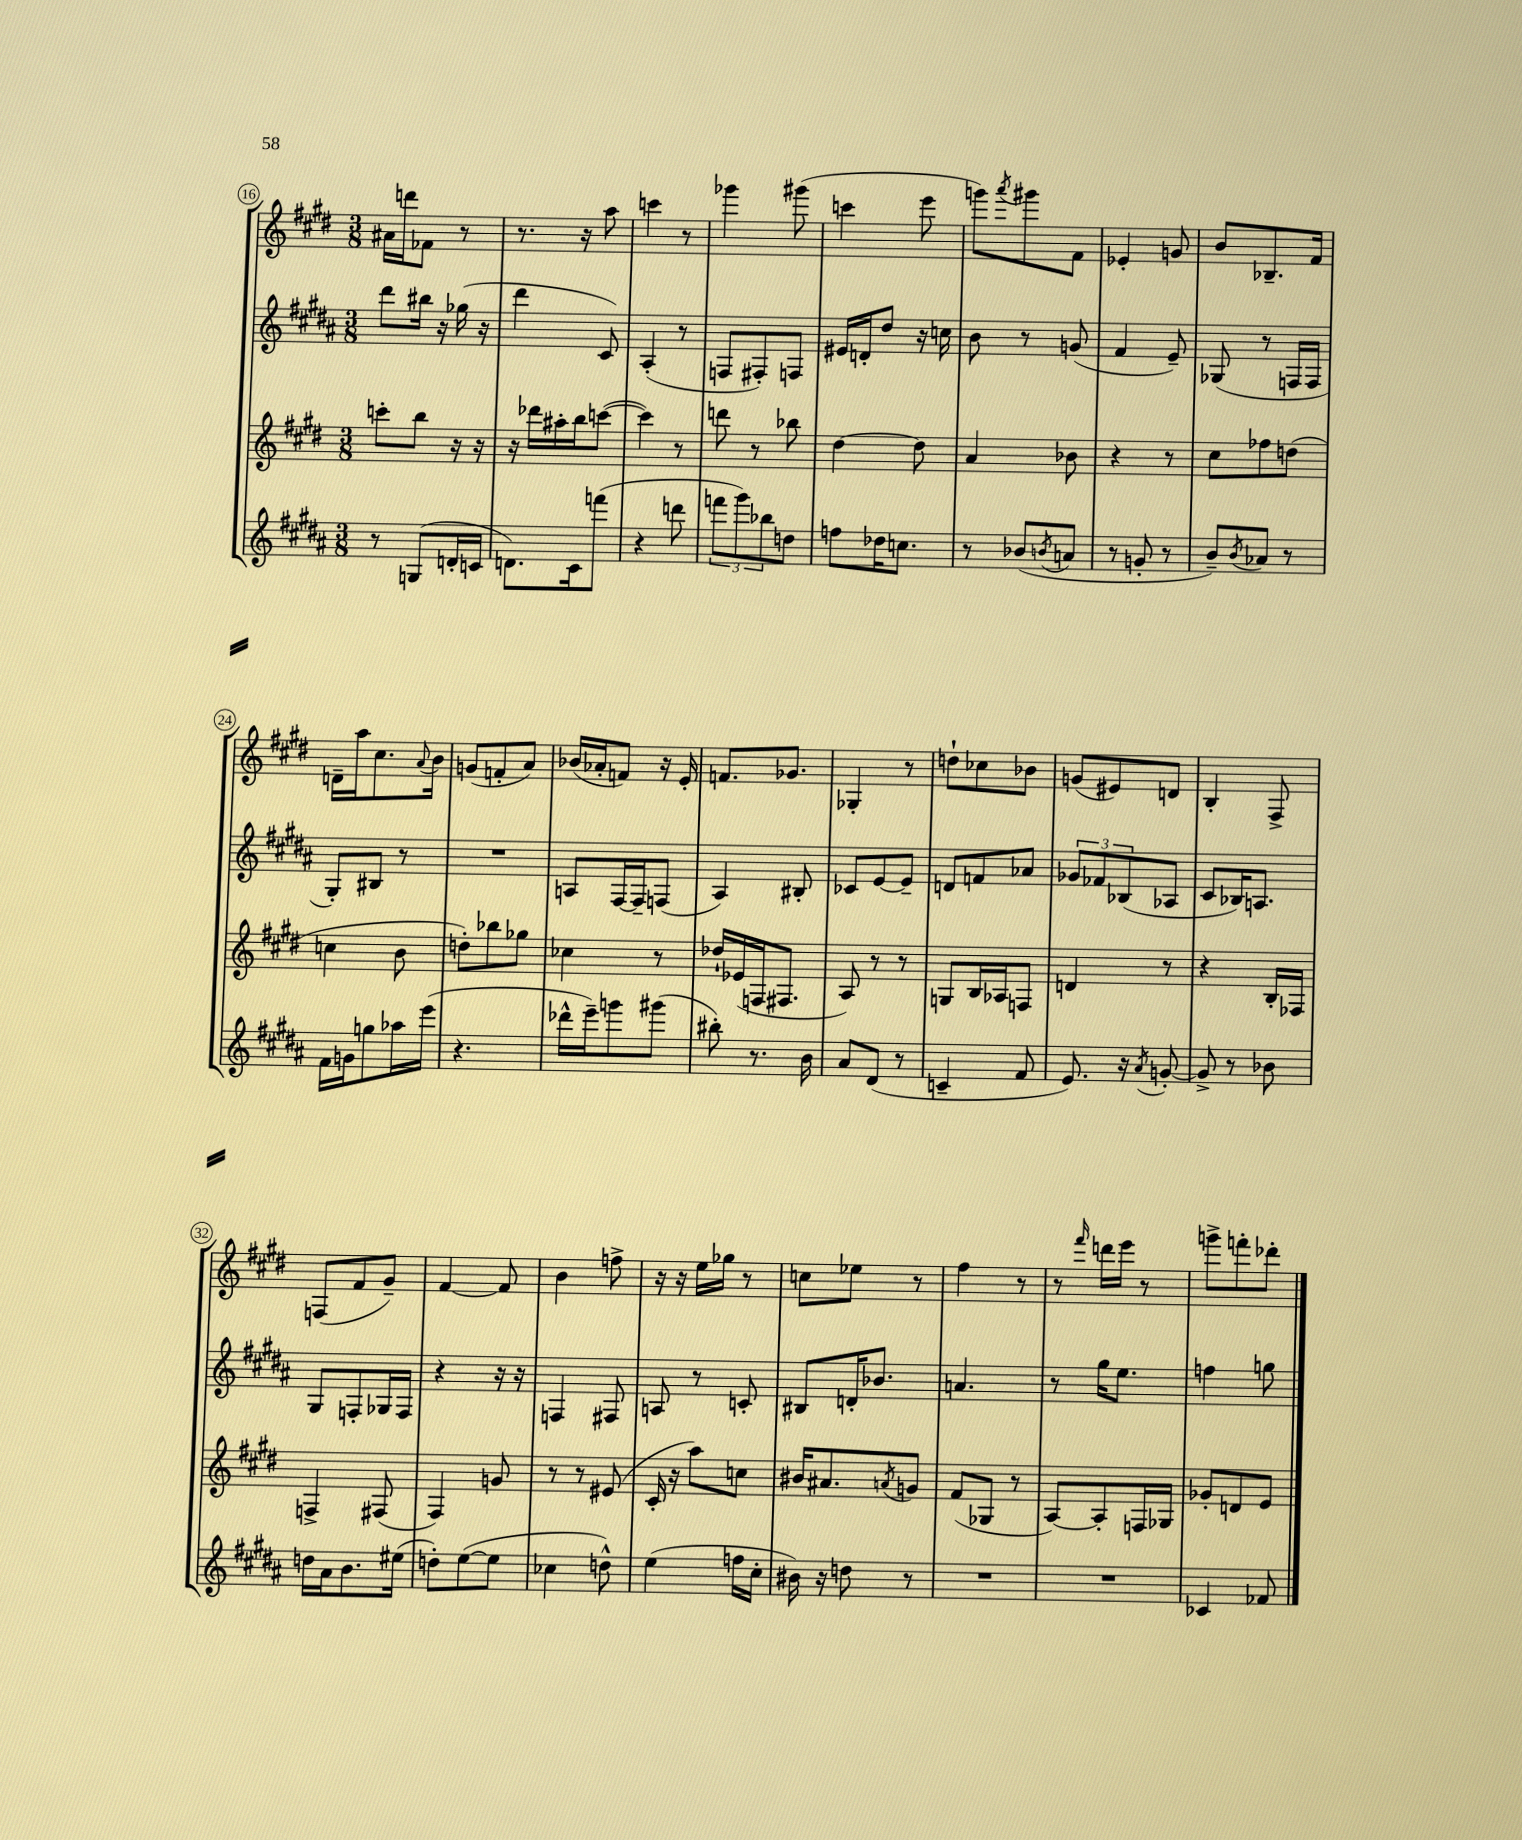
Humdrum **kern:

**kern	**kern	**kern	**kern
*staff4	*staff3	*staff2	*staff1
*clefG2	*clefG2	*clefG2	*clefG2
*k[f#c#g#d#a#]	*k[f#c#g#d#]	*k[f#c#g#d#a#]	*k[f#c#g#d#]
*M3/8	*M3/8	*M3/8	*M3/8
8r	8ccc'	8ddd#	16a#
.	.	.	16ddd
(8G	8bb	16bb#	8f-
.	.	16r	.
16d'	16r	(16gg-	8r
16c	16r	16r	.
=	=	=	=
8.d)	16r	4ddd#	8.r
.	16ddd-	.	.
.	16aa#'	.	.
16c#	16bb	.	16r
(8fff	([8ccc	8c#)	8aa
=	=	=	=
4r	4ccc])	(4A#'	4ccc
8ddd	8r	8r	8r
=	=	=	=
12fff	8ddd	8F	4ggg-
12ggg#)	.	.	.
.	8r	8F#')	.
12bb-	.	.	.
8dd	8bb-	8F	(8ggg#
=	=	=	=
8ff	[4dd#	16e#	4ccc
.	.	16d'	.
16dd-	.	8dd#	.
8.cc	.	.	.
.	8dd#]	16r	8eee
.	.	16cc	.
=	=	=	=
8r	4a	8b	8ggg)
.	.	.	8qaaa
(8b-	.	8r	8ggg#
8qb	.	.	.
8a	8b-	(8g	8f#
=	=	=	=
8r	4r	4f#	4e-'
8g'	.	.	.
8r	8r	8e~)	8g
=	=	=	=
8b~)	8cc#	(8G-	8b
8qb	.	.	.
8a-	8ff-	8r	8.B-~
8r	(8dd	16F	.
.	.	16F	16f#
=	=	=	=
16f#	4cc	8G#')	16d~
16g	.	.	16aa
8gg	.	8B#	8.cc#
16aa-	8b	8r	.
.	.	.	8qqa
(16eee	.	.	16b
=	=	=	=
4.r	8dd')	4.r	(8g
.	8bb-	.	8f'
.	8gg-	.	8a)
=	=	=	=
16ddd-^^	4cc-	8A	(16b-
16eee~)	.	.	16a-'
8ggg	.	[16F#	8f)
.	.	16F#~]	.
(8ggg#	8r	(8F	16r
.	.	.	16e'
=	=	=	=
8bb#')	16dd-`	4A#)	8.f
.	(16e-	.	.
8.r	16F	.	.
.	8.F#	.	8.g-
.	.	8B#'	.
16b	.	.	.
=	=	=	=
8a#	8A)	8c-	4G-'
(8d#	8r	[8e	.
8r	8r	8e~]	8r
=	=	=	=
4c~	8G	8d	8dd`
.	16B	8f	8cc-
.	16A-	.	.
8f#	8F	8a-	8b-
=	=	=	=
8.e)	4d	12g-	(8g
.	.	12f-	.
.	.	.	8e#)
.	.	(12B-	.
16r	.	.	.
8qa#	.	.	.
[8g'	8r	8A-	8d
=	=	=	=
8g^]	4r	8c#	4B'
8r	.	16B-)	.
.	.	8.A	.
8b-	16B'	.	8F#^
.	16F-	.	.
=	=	=	=
16dd	4F^	8G#	(8F
16a#	.	.	.
8.b	.	8F'	8f#
.	(8F#	16G-	8g#~)
(16ee#	.	16F	.
=	=	=	=
8dd')	4F#)	4r	[4f#
([8ee	.	.	.
8ee]	8g	16r	8f#]
.	.	16r	.
=	=	=	=
4cc-	8r	4F	4b
.	8r	.	.
8dd^^)	(8e#	8F#	8ff^
=	=	=	=
(4ee	16c#'	8A	16r
.	16r	.	16r
.	8aa)	8r	16ee
.	.	.	16gg-
16ff	8cc	8c'	8r
16cc#'	.	.	.
=	=	=	=
16b#)	16b#	8B#	8cc
16r	8.a#	.	.
8dd	.	16d'	8ee-
.	.	8.b-	.
.	8qa	.	.
8r	8g	.	8r
=	=	=	=
4.r	(8f#	4.a	4ff#
.	8G-	.	.
.	8r	.	8r
=	=	=	=
4.r	[8A)	8r	8r
.	.	.	16qqfff#
.	8A']	16gg#	16ddd
.	.	8.ee	16eee
.	16F	.	8r
.	16G-	.	.
=	=	=	=
4c-	8g-'	4ff	8ggg^
.	8d	.	8fff'
8f-	8e	8gg	8ddd-'
==	==	==	==
*-	*-	*-	*-
